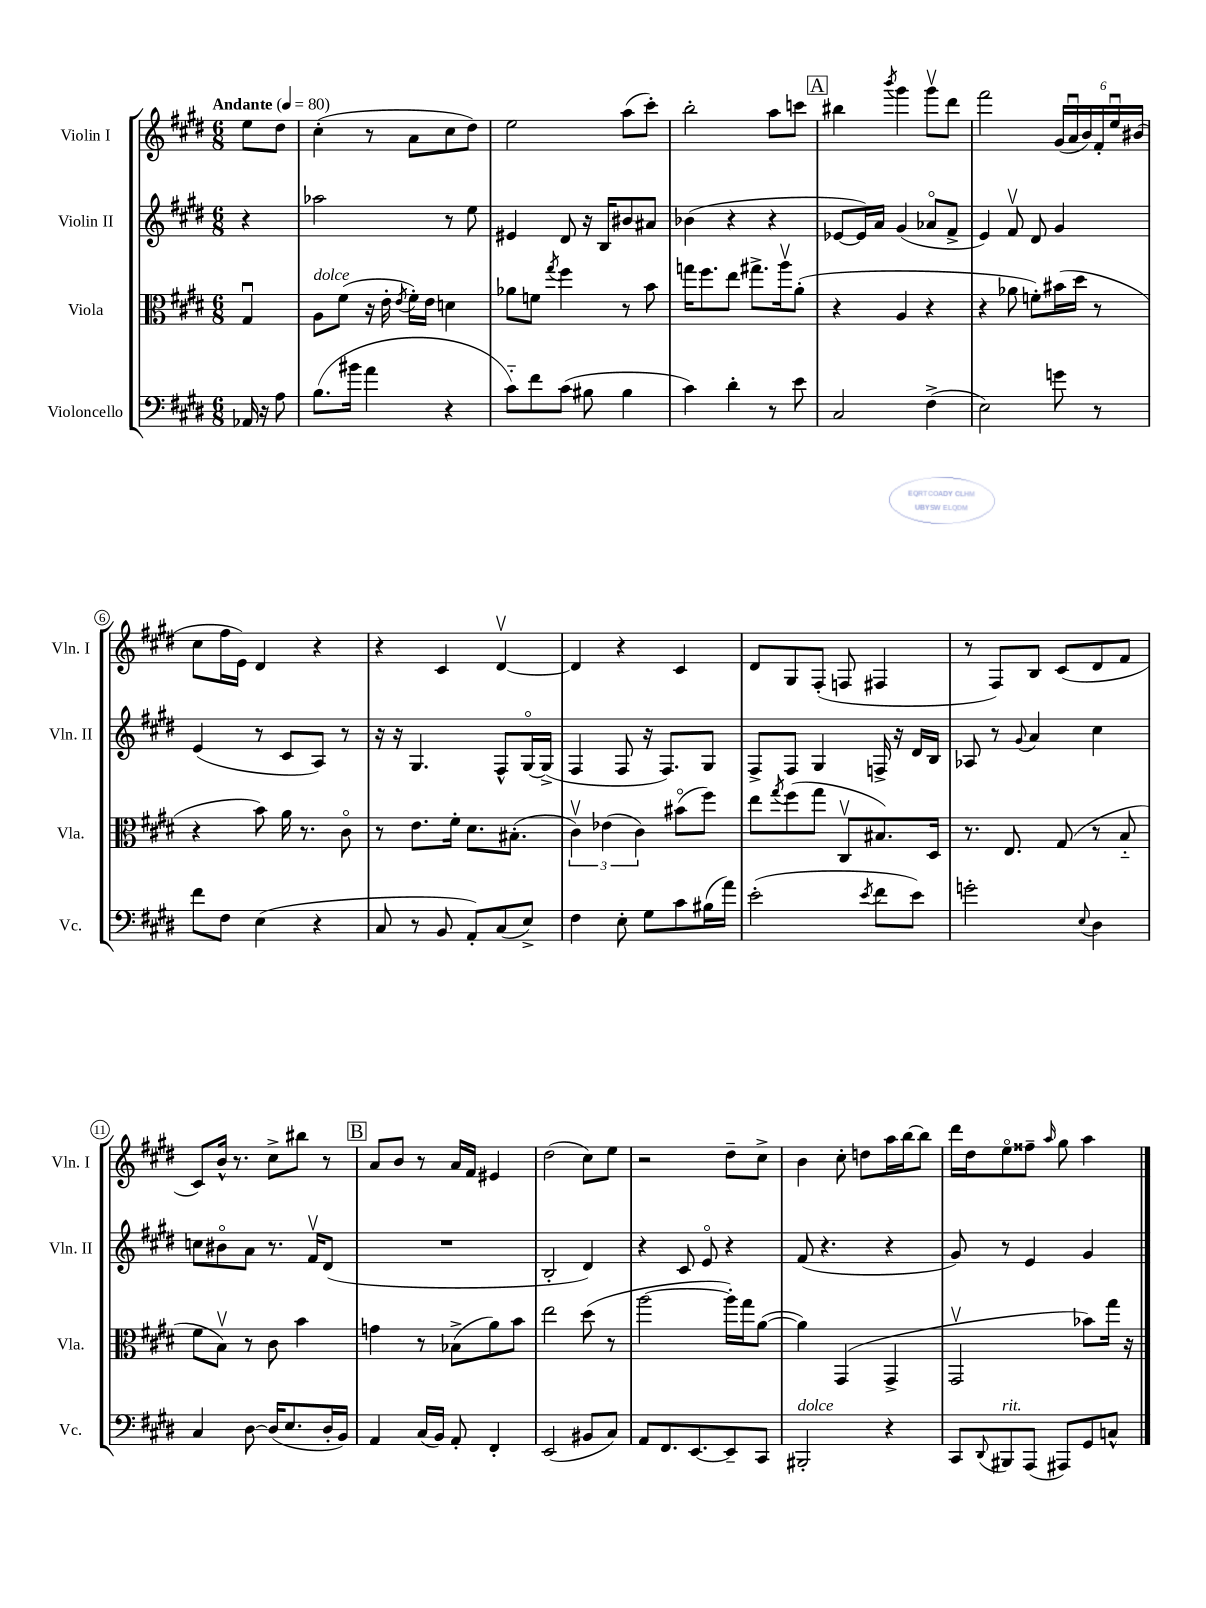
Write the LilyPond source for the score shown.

<<
\new StaffGroup <<
\new Staff = "s0" \with { instrumentName = "Violin I" shortInstrumentName = "Vln. I" } {
    \clef treble \key e \major \numericTimeSignature \time 6/8 \partial 4 \tempo "Andante" 4 = 80
    e''8 dis''8 |
    cis''4-.( r8 a'8 cis''8 dis''8) |
    e''2 a''8( cis'''8-.) |
    b''2-. a''8 c'''8 |
    \mark \markup { \box "A" } bis''4 \acciaccatura { b'''8 } gis'''4 gis'''8\upbow dis'''8 |
    fis'''2 \tuplet 6/4 { gis'16( a'16\downbow b'16) fis'16-. e''16\downbow bis'16( } |
    cis''8 fis''16 e'16) dis'4 r4 |
    r4 cis'4 dis'4~\upbow |
    dis'4 r4 cis'4 |
    dis'8 gis8 fis8-.( f8 fis4 |
    r8 fis8) b8 cis'8( dis'8 fis'8 |
    cis'8) b'16-^ r8. cis''8-> bis''8 r8 |
    \mark \markup { \box "B" } a'8 b'8 r8 a'16 fis'16 eis'4 |
    dis''2( cis''8) e''8 |
    r2 dis''8-- cis''8-> |
    b'4 cis''8-. d''8 a''16 b''16~ b''8 |
    dis'''16 dis''16 e''8\flageolet fisis''8-- \grace { a''16 } gis''8 a''4 \bar "|." |
}
\new Staff = "s1" \with { instrumentName = "Violin II" shortInstrumentName = "Vln. II" } {
    \clef treble \key e \major \numericTimeSignature \time 6/8 \partial 4
    r4 |
    aes''2 r8 e''8 |
    eis'4 dis'8 r16 b16 bis'8 ais'8 |
    bes'4( r4 r4 |
    \mark \markup { \box "A" } ees'8~ ees'16) a'16 gis'4( aes'8\flageolet fis'8-> |
    e'4) fis'8\upbow dis'8 gis'4 |
    e'4( r8 cis'8 a8) r8 |
    r16 r16 gis4. fis8-^ gis16~\flageolet gis16->( |
    fis4 fis8 r16 fis8.) gis8 |
    fis8-> fis8 gis4 f16-> r16 dis'16 b16 |
    aes8 r8 \appoggiatura { gis'8 } a'4 cis''4 |
    c''8 bis'8\flageolet a'8 r8. fis'16\upbow dis'8( |
    \mark \markup { \box "B" } R2. |
    b2-. dis'4) |
    r4 cis'8 e'8\flageolet r4 |
    fis'8( r4. r4 |
    gis'8) r8 e'4 gis'4 \bar "|." |
}
\new Staff = "s2" \with { instrumentName = "Viola" shortInstrumentName = "Vla." } {
    \clef alto \key e \major \numericTimeSignature \time 6/8 \partial 4
    gis4\downbow |
    a8^\markup { \italic "dolce" } fis'8( r16 e'16-. \acciaccatura { e'8 } fis'16-.) e'16 d'4 |
    aes'8 f'8 \acciaccatura { gis''8 } fis''4 r8 b'8 |
    g''16 fis''8. e''8 gis''8.-> a''16\upbow a'8-.( |
    \mark \markup { \box "A" } r4 a4 r4 |
    r4 aes'8 f'8-.) bis'16( dis''16 r8 |
    r4 b'8) a'16 r8. cis'8\flageolet |
    r8 e'8. fis'16-. dis'8. bis8.-.( |
    \tuplet 3/2 { cis'4\upbow) ees'4( cis'4) } bis'8\flageolet( fis''8) |
    e''8 \acciaccatura { gis''8 } fis''8( gis''8 cis8\upbow bis8.) dis16 |
    r8. e8. gis8( r8 b8-_ |
    fis'8 b8\upbow) r8 cis'8 b'4 |
    \mark \markup { \box "B" } g'4 r8 bes8->( a'8) b'8 |
    e''2 dis''8( r8 |
    a''2~ a''16-.) gis''16 a'8~( |
    a'4) gis,4( gis,4-> |
    gis,2\upbow bes'8) gis''16 r16 \bar "|." |
}
\new Staff = "s3" \with { instrumentName = "Violoncello" shortInstrumentName = "Vc." } {
    \clef bass \key e \major \numericTimeSignature \time 6/8 \partial 4
    aes,16 r16 a8 |
    b8.( bis'16 a'4 r4 |
    cis'8-_) fis'8 cis'8( bis8 bis4 |
    cis'4) dis'4-. r8 e'8 |
    \mark \markup { \box "A" } cis2 fis4->( |
    e2) g'8 r8 |
    fis'8 fis8 e4( r4 |
    cis8 r8 b,8 a,8-.) cis8( e8->) |
    fis4 e8-. gis8 cis'8 bis16( a'16) |
    e'2-.( \acciaccatura { e'8 } fis'8 e'8) |
    g'2-. \appoggiatura { e8 } dis4 |
    cis4 dis8~ dis16( e8. dis16-. b,16) |
    \mark \markup { \box "B" } a,4 cis16( b,16) a,8-. fis,4-. |
    e,2( bis,8 cis8) |
    a,8 fis,8. e,8.~ e,8-- cis,8 |
    bis,,2-.^\markup { \italic "dolce" } r4 |
    cis,8 \appoggiatura { dis,8 } bis,,8^\markup { \italic "rit." } a,,8( ais,,8) gis,8 c8-^ \bar "|." |
}
>>
>>
\layout { \context { \Score \override BarNumber.stencil = #(make-stencil-circler 0.1 0.3 ly:text-interface::print) } }
